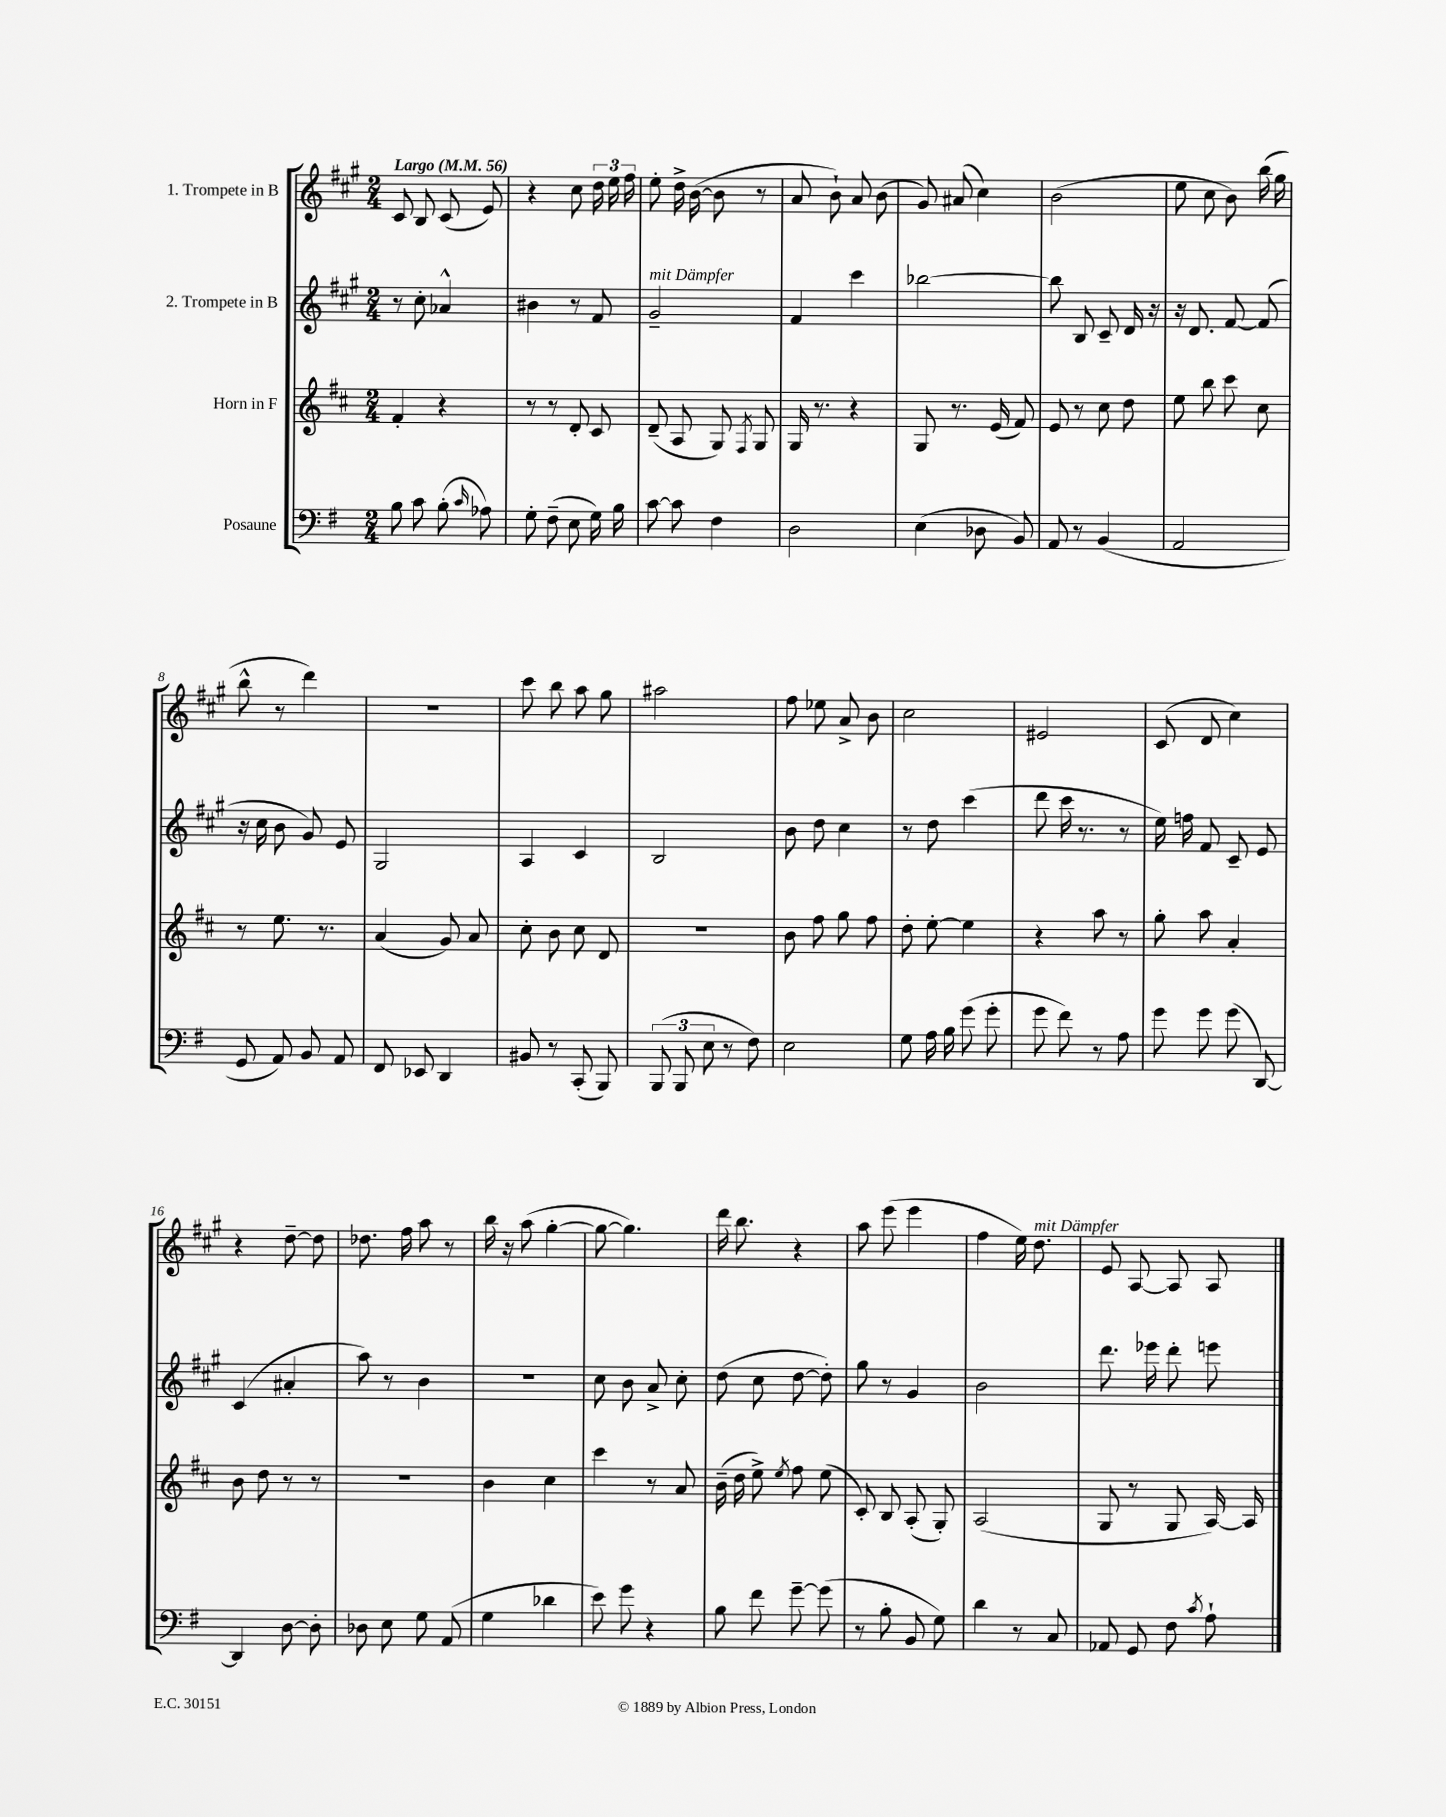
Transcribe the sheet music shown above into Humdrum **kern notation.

**kern	**kern	**kern	**kern
*staff4	*staff3	*staff2	*staff1
*clefF4	*clefG2	*clefG2	*clefG2
*k[f#]	*k[f#c#]	*k[f#c#g#]	*k[f#c#g#]
*M2/4	*M2/4	*M2/4	*M2/4
*MM56	*MM56	*MM56	*MM56
8B\	4f#'/	8r	8c#/
8c\	.	8cc#'\	8B/
(8B'\	4r	4a-^^/	(8c#/
16qqc/	.	.	.
8A-\)	.	.	8e/)
=	=	=	=
8G'\	8r	4b#\	4r
(8F#~\	8r	.	.
8E\	8d'/	8r	8cc#\
16G\)	8c#/	8f#/	24dd\
.	.	.	24ee\
16B\	.	.	.
.	.	.	24ff#\
=	=	=	=
[8c\	(8d~/	2g#~/	8ee'\
8c\]	8A/	.	16dd^\
.	.	.	([16b\
4F#\	8G/)	.	8b\]
.	8qF#/	.	.
.	8G/	.	8r
=	=	=	=
2D\	16G/	4f#/	8a/
.	8.r	.	.
.	.	.	8b`\)
.	4r	4ccc#\	8a/
.	.	.	(8b\
=	=	=	=
(4E\	8G/	[2bb-\	8g#/)
.	8.r	.	(8a#/
8D-\	.	.	4cc#\)
.	(16e/	.	.
8BB/)	8f#/)	.	.
=	=	=	=
8AA/	8e/	8bb-\]	(2b\
8r	8r	8B/	.
(4BB/	8cc#\	8c#~/	.
.	8dd\	16d/	.
.	.	16r	.
=	=	=	=
2AA/	8ee\	16r	8ee\
.	.	8.d/	.
.	8bb\	.	8cc#\
.	8ccc#\	[8f#/	8b\)
.	8cc#\	(8f#/]	(16bb\
.	.	.	16gg#\
=	=	=	=
8GG/	8r	16r	8bb^^\
.	.	16cc#\	.
8AA/)	8.ee\	8b\	8r
8BB/	.	8g#/)	4ddd\)
.	8.r	.	.
8AA/	.	8e/	.
=	=	=	=
8FF#/	(4a/	2G#/	2r
8EE-/	.	.	.
4DD/	8g/)	.	.
.	8a/	.	.
=	=	=	=
8BB#/	8cc#'\	4A/	8ccc#\
8r	8b\	.	8bb\
(8CC'/	8cc#\	4c#/	8aa\
8BBB/)	8d/	.	8gg#\
=	=	=	=
(12BBB/	2r	2B/	2aa#\
12BBB/	.	.	.
12E\	.	.	.
8r	.	.	.
8F#\)	.	.	.
=	=	=	=
2E\	8b\	8b\	8ff#\
.	8ff#\	8dd\	8ee-\
.	8gg\	4cc#\	8a^/
.	8ff#\	.	8b\
=	=	=	=
8G\	8dd'\	8r	2cc#\
16A\	[8ee'\	8dd\	.
16B\	.	.	.
(8g\	4ee\]	(4ccc#\	.
8g'\	.	.	.
=	=	=	=
8g\	4r	8ddd\	2e#/
8f#\)	.	16ccc#\	.
.	.	8.r	.
8r	8aa\	.	.
8A\	8r	8r	.
=	=	=	=
8g\	8gg'\	16ee\)	(8c#/
.	.	16ff\	.
8g\	8aa\	8f#/	8d/
(8g\	4a'/	8c#~/	4cc#\)
[8DD/)	.	8e/	.
=	=	=	=
4DD/]	8b\	(4c#/	4r
.	8dd\	.	.
[8D\	8r	4a#'/	[8dd~\
8D'\]	8r	.	8dd\]
=	=	=	=
8D-\	2r	8aa\)	8.dd-\
8E\	.	8r	.
.	.	.	16ff#\
8G\	.	4b\	8aa\
(8AA/	.	.	8r
=	=	=	=
4G\	4b\	2r	16bb\
.	.	.	16r
.	.	.	(8aa\
4d-\	4cc#\	.	[4gg#'\
=	=	=	=
8e\)	4ccc#\	8cc#\	8gg#\_
8g\	.	8b\	4.gg#\])
4r	8r	8a^/	.
.	8a/	8cc#'\	.
=	=	=	=
8B\	(16b~\	(8dd\	16ddd\
.	16dd\	.	8.bb\
8f#\	8ee^\)	8cc#\	.
.	8qee/	.	.
[8g~\	8ff#\	[8dd\	4r
(8g\]	(8ee\	8dd'\])	.
=	=	=	=
8r	8c#'/)	8gg#\	8aa\
8B'\	8B/	8r	(8eee\
8BB/	(8A'/	4g#/	4eee\
8G\)	8G'/)	.	.
=	=	=	=
4d\	(2A/	2b\	4ff#\
8r	.	.	16ee\)
.	.	.	8.dd\
8C/	.	.	.
=	=	=	=
8AA-/	8G/	8.ddd\	8e/
8GG/	8r	.	[8A/
.	.	16eee-\	.
8F#\	8G/	8ddd'\	8A/]
8qc/	.	.	.
8A`\	[16A/)	8eee\	8A/
.	16A/]	.	.
==	==	==	==
*-	*-	*-	*-
